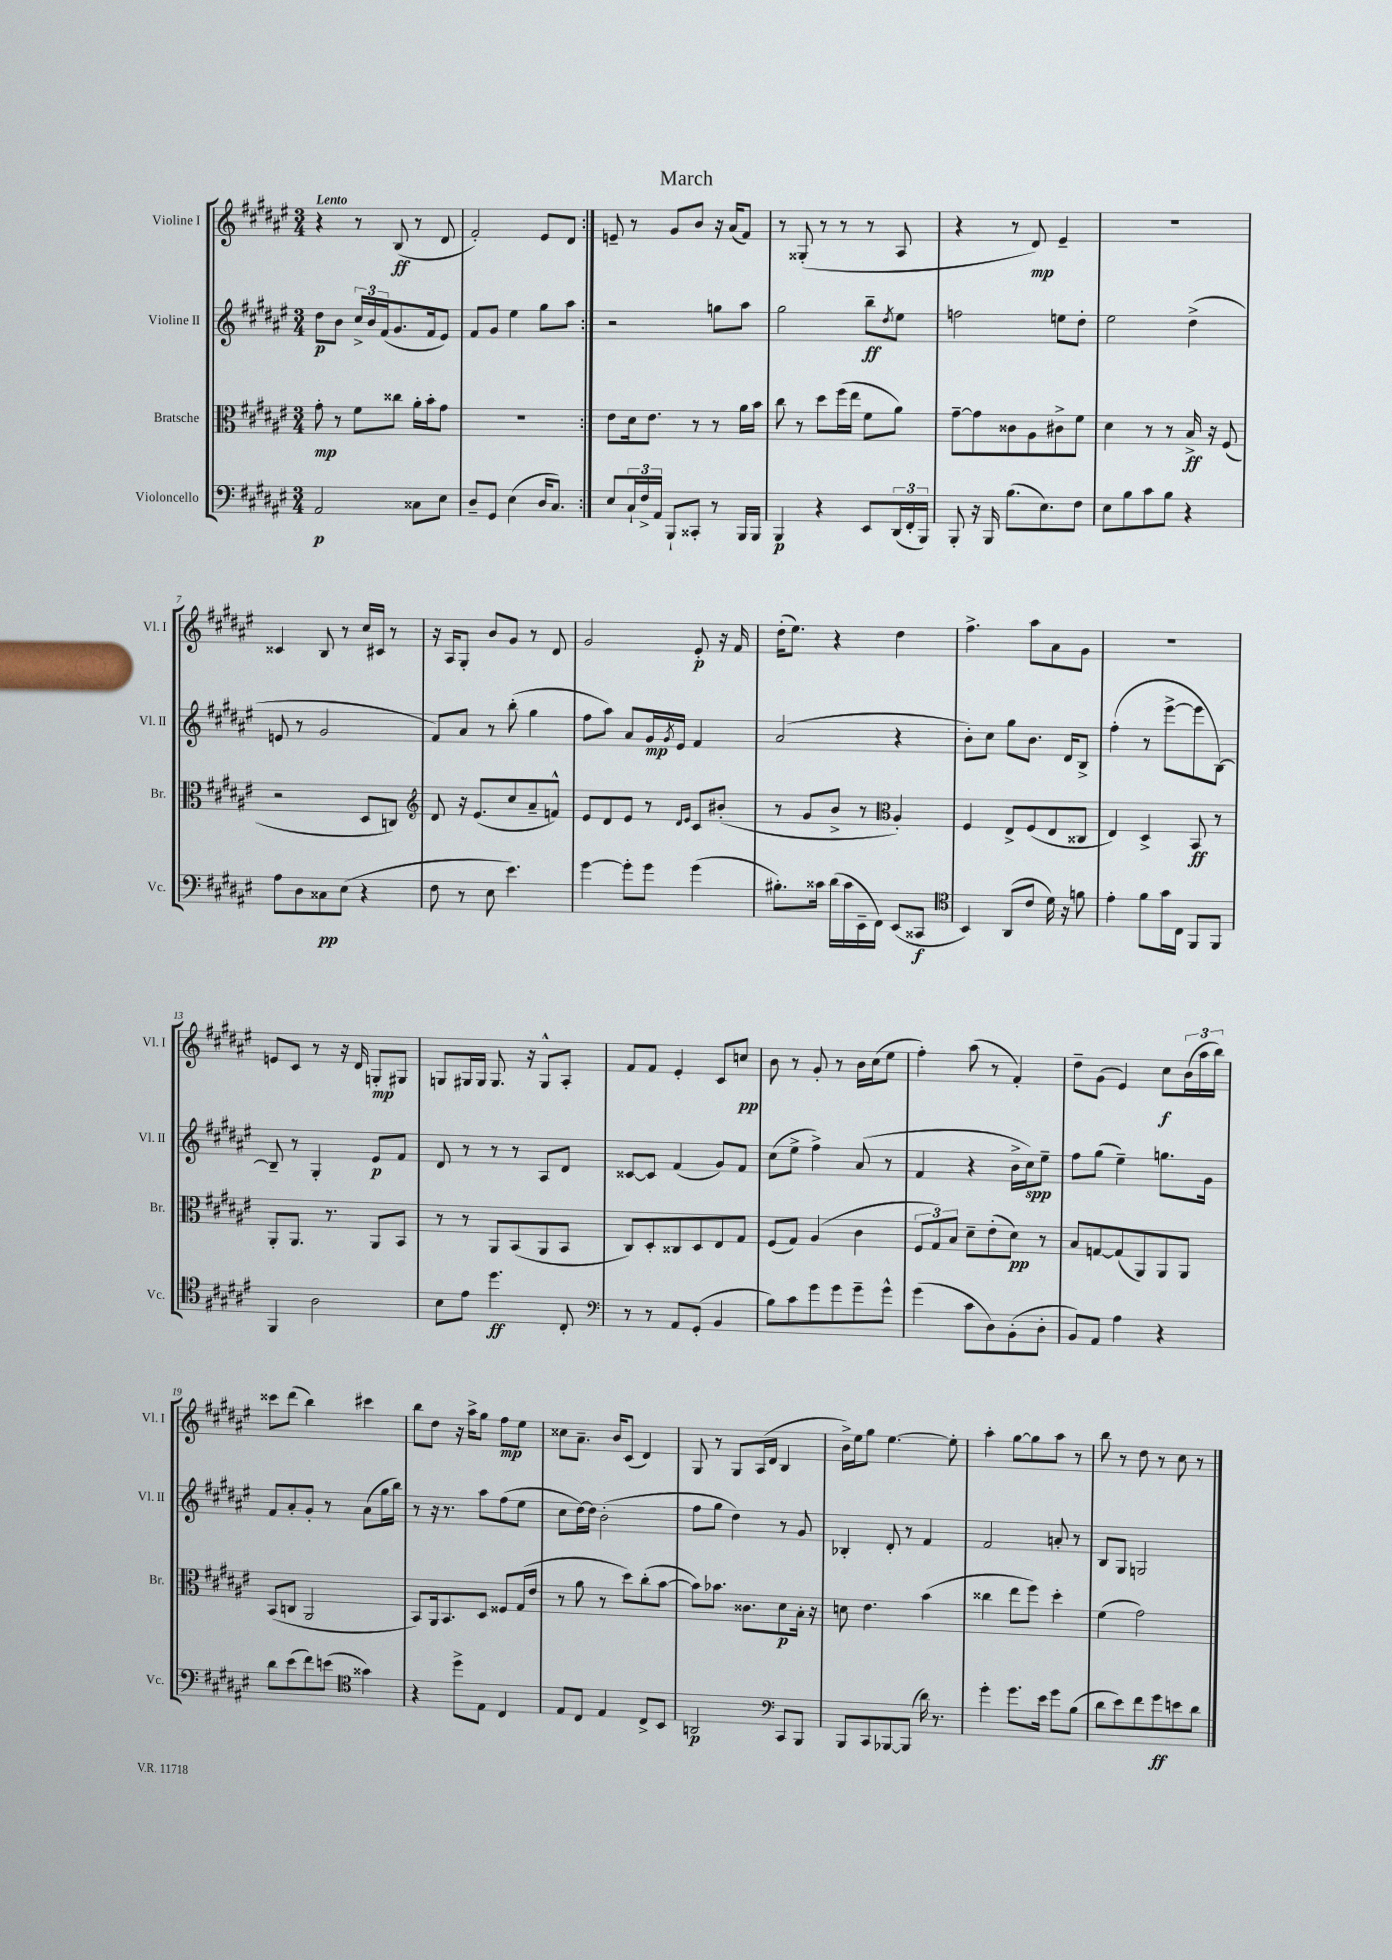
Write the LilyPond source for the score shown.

\header { title = "March" }
<<
\new StaffGroup <<
\new Staff = "s0" \with { instrumentName = "Violine I" shortInstrumentName = "Vl. I" } {
    \clef treble \key fis \major \numericTimeSignature \time 3/4 \tempo "Lento"
    \repeat volta 2 { r4 r8 b8\ff( r8 dis'8 |
    fis'2-.) eis'8 dis'8 | }
    e'8-- r8 gis'8 b'8 r16 ais'16( fis'8) |
    r8 gisis8-.( r8 r8 r8 ais8 |
    r4 r8 dis'8\mp) eis'4-- |
    R2. |
    cisis'4 b8 r8 cis''16 cis'16 r8 |
    r16 ais16 gis8-. b'8 gis'8 r8 dis'8 |
    gis'2 eis'8-.\p r16 fis'16 |
    dis''16-.( eis''8.) r4 dis''4 |
    fis''4.-> ais''8 ais'8 gis'8 |
    R2. |
    e'8 cis'8 r8 r16 dis'16 g8-.\mp gis8 |
    g8 gis16 gis16 gis8. r16 gis8-^ ais8-. |
    fis'8 fis'8 eis'4-. cis'8 c''8\pp |
    b'8 r8 gis'8-. r8 b'16 cis''16( eis''8 |
    fis''4-.) ais''8( r8 fis'4-.) |
    dis''8-- gis'8( eis'4) cis''8\f \tuplet 3/2 { b'16( ais''16 b''16) } |
    cisis'''8 dis'''8( b''4) cis'''4 |
    b''8 dis''8 r16 ais''16-> gis''8 fis''8\mp eis''8 |
    cisis''8 ais'8.-- b'16 cis'8( dis'4) |
    gis8 r8 gis8 ais16( dis'16 b4 |
    b'16->) eis''16 gis''8 eis''4.~ eis''8-. |
    ais''4-. gis''8~ gis''8 ais''8 r8 |
    b''8 r8 dis''8 r8 cis''8 r8 \bar "|." |
}
\new Staff = "s1" \with { instrumentName = "Violine II" shortInstrumentName = "Vl. II" } {
    \clef treble \key fis \major \numericTimeSignature \time 3/4
    \repeat volta 2 { dis''8\p b'8 \tuplet 3/2 { cis''16-> b'16 fis'16( } gis'8. fis'16 eis'8) |
    fis'8 gis'8 eis''4 gis''8 ais''8 | }
    r2 g''8 ais''8 |
    gis''2 b''8--\ff \acciaccatura { dis''8 } eis''8 |
    f''2 e''8 dis''8-. |
    eis''2 dis''4->( |
    e'8 r8 gis'2 |
    fis'8) ais'8 r8 b''8-.( gis''4 |
    fis''8 ais''8) ais'8 gis'16\mp \acciaccatura { gis'8 } eis'16 fis'4 |
    ais'2( r4 |
    b'8-.) cis''8 gis''8 b'8. dis'16 b8-> |
    fis''4-.( r8 eis'''8~-> eis'''8 b8~) |
    b8-- r8 gis4-. eis'8\p fis'8 |
    dis'8 r8 r8 r8 ais8 dis'8 |
    cisis'8~ cisis'8 fis'4( gis'8) fis'8 |
    cis''8( eis''8-> fis''4->) ais'8( r8 |
    fis'4 r4 b'16-> cis''16\spp) eis''8-- |
    fis''8 gis''8( eis''4--) g''8. gis'16 |
    fis'8 ais'8-. gis'8-. r8 ais'8( gis''16 b''16) |
    r8 r16 r8. ais''8 fis''8( eis''8 |
    cis''8 dis''16~) dis''16 b'2-.( |
    fis''8 gis''8 dis''4) r8 gis'8 |
    bes4-. dis'8-. r8 fis'4 |
    fis'2 a'8-. r8 |
    b8 gis8 g2 \bar "|." |
}
\new Staff = "s2" \with { instrumentName = "Bratsche" shortInstrumentName = "Br." } {
    \clef alto \key fis \major \numericTimeSignature \time 3/4
    \repeat volta 2 { gis'8-.\mp r8 fis'8 cisis''8 ais'16-. b'16-. gis'8 |
    R2. | }
    eis'8 dis'16 eis'8. r8 r8 ais'16 b'16 |
    cis''8 r8 dis''8 fis''16( eis''16 fis'8 ais'8) |
    gis'8~-- gis'8 cisis'8 ais8 cis'8-> fis'8 |
    dis'4 r8 r8 b16->\ff r16 fis8( |
    r2 dis8 c8) |
    \clef treble dis'8 r16 eis'8.( cis''8 ais'8-- f'8-^) |
    eis'8 dis'8 eis'8 r8 \grace { dis'16 eis'16 } cis'8 bis'8-.( |
    r8 gis'8 b'8-> r8 \clef alto ais4-.) |
    fis4 eis8-> fis8( eis8 cisis8 |
    eis4) dis4-> b,8\ff r8 |
    ais,8-. ais,8. r8. ais,8 b,8 |
    r8 r8 ais,8 b,8( ais,8 b,8 |
    cis8) dis8-. cisis8 dis8 eis8 gis8 |
    fis8( gis8) ais4( cis'4 |
    \tuplet 3/2 { fis8 gis8) b8 } dis'8-- eis'8-.( dis'8\pp) r8 |
    b8 g8~ g8( ais,8) ais,8 ais,8 |
    b,8( c8 ais,2 |
    b,8) ais,16 b,8. dis8 fisis8 gis16( eis'16 |
    r8 ais'8 r8 dis''8) cis''8-.( b'8~ |
    b'8) bes'8. cisis'8. dis'8\p b16-. r16 |
    d'8 eis'4. b'4( |
    cisis''4 eis''8 fis''8) dis''4-. |
    fis'4( gis'2) \bar "|." |
}
\new Staff = "s3" \with { instrumentName = "Violoncello" shortInstrumentName = "Vc." } {
    \clef bass \key fis \major \numericTimeSignature \time 3/4
    \repeat volta 2 { ais,2\p cisis8 eis8 |
    dis8-- gis,8 eis4( dis16 cis8.) | }
    eis8 \tuplet 3/2 { cis16-! fis16-> ais,16 } b,,8-! cisis,8-. r8 b,,16 b,,16 |
    b,,4\p r4 eis,8 \tuplet 3/2 { dis,16( fis,16-. b,,16) } |
    b,,8-. r16 b,,16 b8.( eis8.) fis8 |
    eis8 b8 cis'8 b8 r4 |
    ais8 dis8 cisis8\pp eis8( r4 |
    fis8 r8 eis8 eis'4.) |
    gis'4~ gis'8-. gis'8 gis'4( |
    bis8.-.) cisis'16 dis'16( cisis'16 eis,16-- fis,16) eis,8( cisis,8\f |
    \clef tenor b,4) ais,8( cis'8 dis'16) r16 f'8 |
    eis'4-. fis'8 gis'16 cis16 fis,8 fis,8 |
    fis,4 ais2 |
    b8 eis'8 dis''4.\ff cis8-. |
    \clef bass r8 r8 ais,8 gis,8-.( b,4 |
    b8) cis'8 gis'8 gis'8 gis'8-- gis'8-^ |
    gis'4( cis'8 dis8) b,8-.( dis8-. |
    b,8) ais,8 ais4 r4 |
    dis'8 eis'8( fis'8) e'8( \clef tenor gisis'4) |
    r4 dis''8-> eis8 cis4 |
    eis8 cis8 eis4 cis8-> b,8 |
    a,2\p \clef bass cis,8 b,,8 |
    b,,8 cis,8 bes,,8~ bes,,8( dis'16) r8. |
    gis'4-. gis'8. eis'16 gis'8 b8( |
    dis'8 eis'8) fis'8 gis'8\ff e'8 dis'8 \bar "|." |
}
>>
>>
